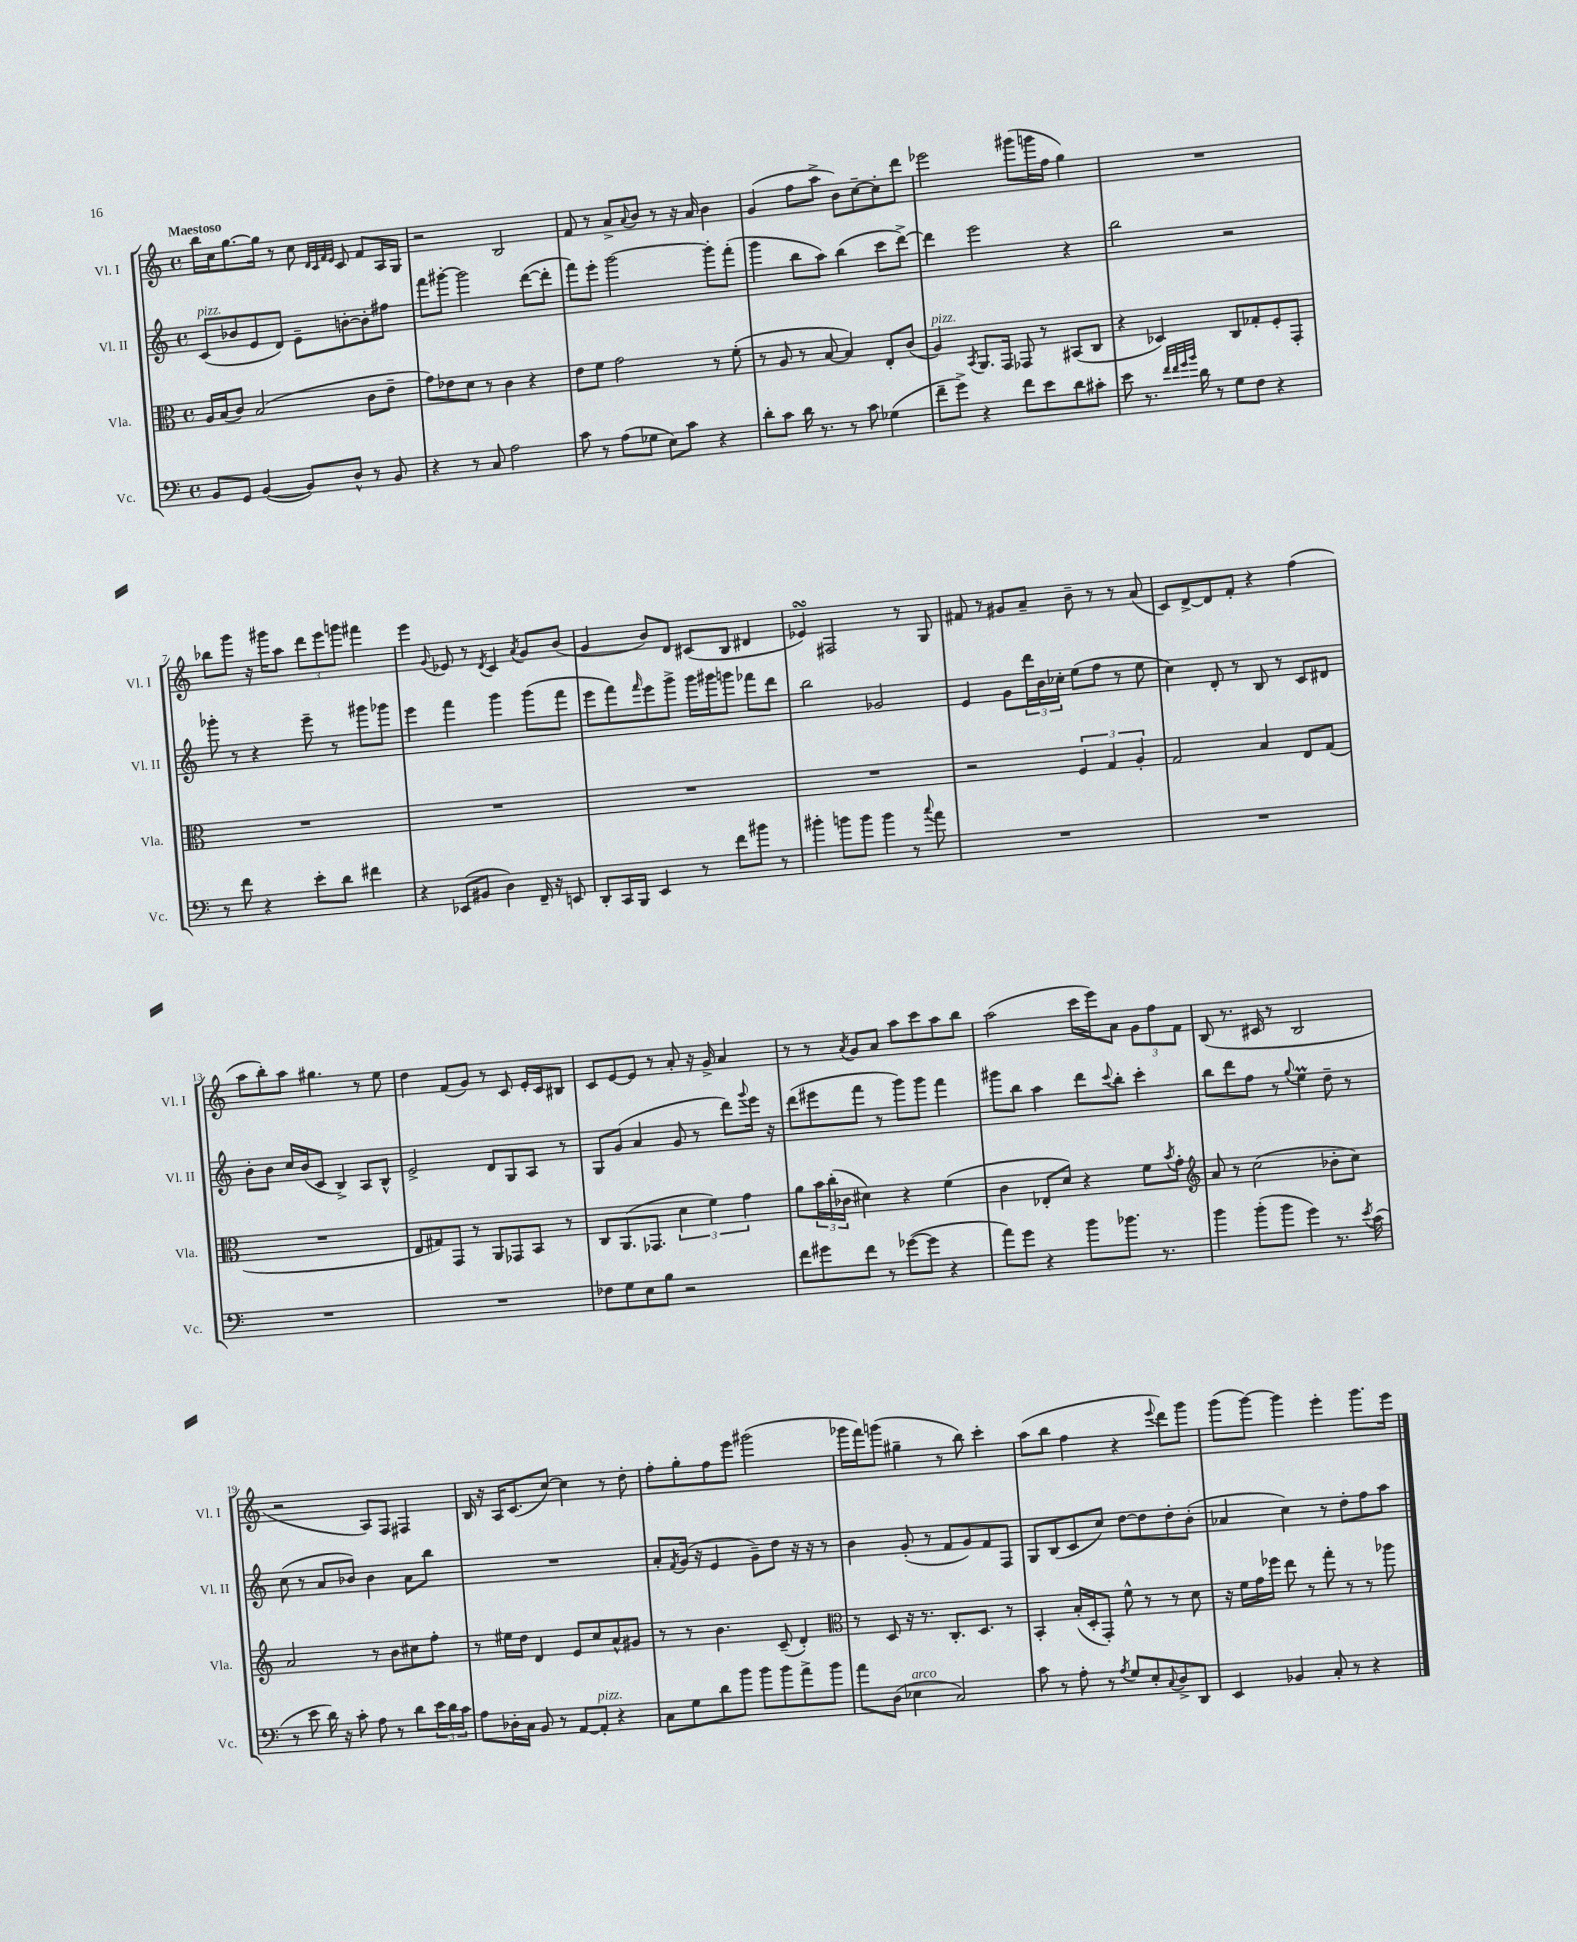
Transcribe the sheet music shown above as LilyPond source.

<<
\new StaffGroup <<
\new Staff = "s0" \with { instrumentName = "Vl. I" shortInstrumentName = "Vl. I" } {
    \clef treble \key c \major \defaultTimeSignature \time 4/4 \tempo "Maestoso"
    b''16 c''16 g''8.~ g''16 r8 c''8 \grace { d'32 c'32 f'32 e'32 } c'8 f'8 a16 g16 |
    r2 b2 |
    f'8 r8 a'8-> \appoggiatura { a'8 } b'8 r8 r16 a'16 b'4 |
    g'4( f''8 a''8-> b'8) c''8~-- c''8-. d'''8 |
    ees'''2 gis'''8( g'''16 f''16 g''4) |
    R1 |
    bes''8 g'''8 r16 gis'''16 a''8 \tuplet 3/2 { d'''8 e'''8 g'''8 } fis'''4 |
    e'''4 \appoggiatura { g'8 } ees'8 r8 \acciaccatura { d'8 } c'4 \acciaccatura { a'8 } g'8 b'8( |
    g'4 b'8) d'8 cis'8( b8 dis'4 |
    ees'4\turn) fis2 r8 g8 |
    fis'8 r8 gis'8 a'8-- b'8-- r8 r8 a'8( |
    c'8) d'8~-> d'8 f'8-. r4 f''4( |
    a''8 b''8-.) a''8 gis''4. r8 e''8 |
    d''4 f'8( g'8) r8 c'8 e'16-. c'16 bis8 |
    c'8 e'8~ e'8 r8 a'8-. r16 g'16-> a'4 |
    r8 r8 \acciaccatura { a'8 } g'8 a'8 a''8 c'''8 a''8 b''8 |
    a''2( c'''16 e'''16) a'8 \tuplet 3/2 { g'8 f''8 f'8 } |
    b8( r8. cis'16 r8 b2 |
    r2 a8) f8 fis4 |
    b16 r16 a16 c'8.( c''8~) c''4 r8 d''8-. |
    f''8-. g''8-. f''8 e'''8 gis'''2( |
    ges'''16 f'''16) g'''8( gis''4-- r8 b''8) c'''4-. |
    a''8( b''8 f''4 r4 \appoggiatura { e'''8 } d'''8) g'''8 |
    g'''8( g'''8~) g'''4 e'''4-. g'''8. e'''16 \bar "|." |
}
\new Staff = "s1" \with { instrumentName = "Vl. II" shortInstrumentName = "Vl. II" } {
    \clef treble \key c \major \defaultTimeSignature \time 4/4
    c'8^\markup { \italic "pizz." }( bes'8 e'8 d'8) e'8-- b'8~-. b'8-. fis''8 |
    f'''8 gis'''8~-. gis'''2 d'''8~( d'''8-. |
    f'''8) e'''8-. g'''2~ g'''8-. f'''8-.( |
    g'''4 b''8 a''8) b''4( c'''8 d'''8~->) |
    d'''4 e'''2 r4 |
    b''2 r2 |
    ges'''8-. r8 r4 e'''8-- r8 gis'''8 ges'''8 |
    e'''4 f'''4 g'''4 g'''8( f'''8 |
    e'''8 f'''8) \grace { f'''16 } e'''8 g'''8-> g'''16 gis'''16 g'''8 fes'''8 d'''8 |
    b''2 ges'2 |
    e'4 g'8 \tuplet 3/2 { d'''16 b'16 ces''16-. } e''8( f''8 r8 e''8 |
    c''4) d'8-. r8 b8 r8 c'8 dis'8 |
    b'8-. b'8 c''16 b'16( c'8 b4->) a8 b8-^ |
    e'2-> d'8 g8 a8 r8 |
    g8 g'8( a'4 g'8 r8 d'''8) \appoggiatura { g'''8 } e'''16 r16 |
    d'''8( eis'''8 f'''8 r8 g'''8) g'''8 f'''4 |
    gis'''8 b''8 a''4 d'''8 \appoggiatura { c'''8 } b''8-. c'''4-. |
    b''8 d'''8 f''8 r8 \appoggiatura { g''8 } e''4\prall d''8-- r8 |
    c''8( r8 a'8 bes'8) bes'4 a'8 b''8 |
    R1 |
    a'8-. \acciaccatura { f'8 } g'16( r16 e'4 g'8--) d''8 r16 r16 r8 |
    b'4 g'8-.( r8 f'8 g'8) f'8 f8 |
    g8 b8( c'8 c''8) d''8~ d''8 d''8-. b'8-.( |
    aes'4 c''4) r8 d''8-. f''8 a''8 \bar "|." |
}
\new Staff = "s2" \with { instrumentName = "Vla." shortInstrumentName = "Vla." } {
    \clef alto \key c \major \defaultTimeSignature \time 4/4
    a16 b16( c'8) b2( c'8 e'8-- |
    g'8) ees'8 d'8 r8 c'4 r4 |
    e'8 f'8 g'2 r8 f'8-.( |
    r8 a8 r8 b8~ b4) e8-. c'8( |
    a4^\markup { \italic "pizz." }) \acciaccatura { b,8 } a,8. g,16 ges,8 r8 bis,8( c8 |
    r4 des4) c8 ges8-. f8-. g,8-. |
    R1 |
    R1 |
    R1 |
    R1 |
    r2 \tuplet 3/2 { f4 g4 a4-. } |
    g2 b4 e8 g8( |
    R1 |
    e8 gis8) g,8 r8 a,8 ges,8 b,8 r8 |
    c8 a,8.( ges,8. \tuplet 3/2 { d'4 f'4) g'4 } |
    a'8 \tuplet 3/2 { b'16 c''16-.( ces'16 } dis'4) r4 f'4( |
    c'4 ees8-. d'8) r4 f'8 \acciaccatura { b'8 } g'8-. |
    \clef treble a'8 r8 c''2( bes'8-. c''8) |
    a'2 r8 b'8 cis''8 f''8-. |
    r8 eis''16 d''16 d'4 e'8 c''8 a'8-^ gis'8 |
    r8 r8 b'4. c'8--( d'4-.) |
    \clef alto r8 d8 r16 r8. c8.-. d8. r8 |
    b,4-. b16-.( d16-. g,8-.) f'8-^ r8 r8 d'8 |
    r16 f'16 g'16 fes''16 e''8 r8 g''8-. r8 r8 aes''8 \bar "|." |
}
\new Staff = "s3" \with { instrumentName = "Vc." shortInstrumentName = "Vc." } {
    \clef bass \key c \major \defaultTimeSignature \time 4/4
    b,8 g,8 b,4~( b,8) d8-^ r8 b,8 |
    r4 r8 c8 a2 |
    c'8 r8 a8( ges8 e8) c'8 r4 |
    d'8-. c'8 d'16 r8. r8 c'8 ges4( |
    f'8-- g'8->) r4 f'8 e'8 d'8 cis'8-. |
    e'8 r8. \grace { f'32 f'32 g'32 b'32 } d'16 r8 g8 f8 r4 |
    r8 f'8 r4 e'8-. d'8 fis'4 |
    r4 ees,8( bis,8 d4) f,16-- r16 e,8 |
    d,8-. c,16 b,,16 e,4 r8 f'8 bis'8 r8 |
    bis'4-. b'8 b'8 b'4 r8 \appoggiatura { c''8 } a'8 |
    R1 |
    R1 |
    R1 |
    R1 |
    fes8 g8 e8 b8 r2 |
    f'8 gis'8 f'8 r8 ges'8~( ges'8 r4 |
    a'8) g'8 r4 b'8 bes'8. r8. |
    b'4 b'8-.( b'8 g'4) r8. \acciaccatura { e'8 } c'16( |
    r8 e'8 d'16) r16 c'8-. a8 r8 d'8 \tuplet 3/2 { e'16 d'16 c'16 } |
    a8 des16-. c16 b,8 r8 a,8~ a,8-.^\markup { \italic "pizz." } r4 |
    c8 g8 d'8 b'8 b'8 b'8 a'8-> b'8 |
    a'8 d8( ees4^\markup { \italic "arco" } c2) |
    c'8 r8 a8-. r8 \acciaccatura { a8 } g8 e8-. \appoggiatura { c8 } d8-> d,8 |
    e,4 bes,4 c8-. r8 r4 \bar "|." |
}
>>
>>
